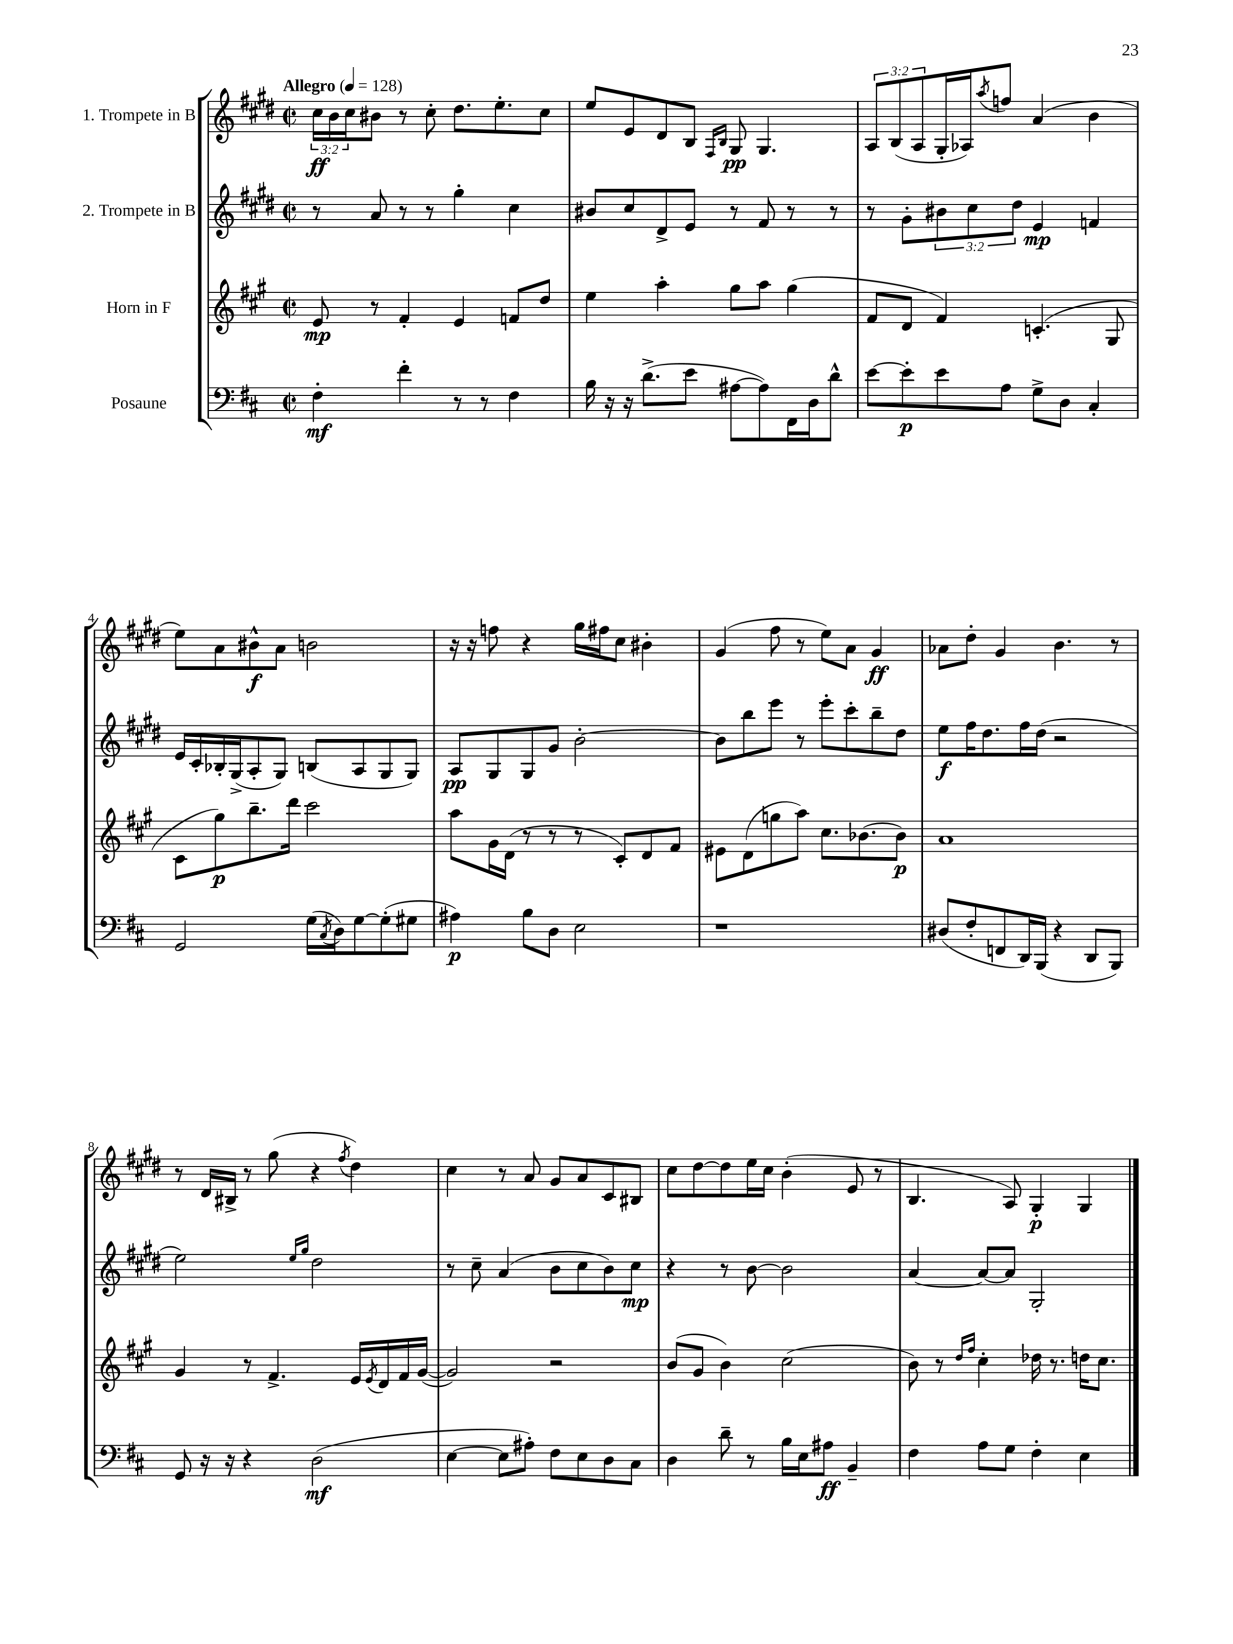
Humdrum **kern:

**kern	**kern	**kern	**kern
*staff4	*staff3	*staff2	*staff1
*clefF4	*clefG2	*clefG2	*clefG2
*k[f#c#]	*k[f#c#g#]	*k[f#c#g#d#]	*k[f#c#g#d#]
*M2/2	*M2/2	*M2/2	*M2/2
*met(c|)	*met(c|)	*met(c|)	*met(c|)
*MM128	*MM128	*MM128	*MM128
4F#'\	8e/	8r	24cc#\LL
.	.	.	24b\
.	.	.	24cc#\J
.	8r	8a/	8b#\J
4f#'\	4f#'/	8r	8r
.	.	8r	8cc#'\
8r	4e/	4gg#'\	8.dd#\L
8r	.	.	.
.	.	.	8.ee'\
4F#\	8f/L	4cc#\	.
.	8dd/J	.	8cc#\J
=	=	=	=
16B\	4ee\	8b#/L	8ee/L
16r	.	.	.
16r	.	8cc#/	8e/
(8.d^\L	.	.	.
.	4aa'\	8d#^/	8d#/
8e\J	.	8e/J	8B/J
.	.	.	16qqF#/LL
.	.	.	16qqB/JJ
[8A#\L	8gg#\L	8r	8G#/
8A#\])	8aa\J	8f#/	4.G#/
16FF#\L	(4gg#\	8r	.
16D\J	.	.	.
8d^^\J	.	8r	.
=	=	=	=
[8e\L	8f#/L	8r	12A/L
.	.	.	(12B/
8e'\]	8d/J	8g#'\L	.
.	.	.	12A/
8e\	4f#/)	12b#\	16G#'/L
.	.	.	16A-/J)
.	.	12cc#\	.
.	.	.	8qaa/
8A\J	.	.	8ff/J
.	.	12dd#\J	.
8G^\L	(4.c'/	4e/	(4a/
8D\J	.	.	.
4C#'/	.	4f/	4b\
.	8G#/	.	.
=	=	=	=
2GG/	8c#\L	16e/LL	8ee\L)
.	.	16c#'/	.
.	8gg#\)	16B-'/	8a\
.	.	(16G#^/J	.
.	8.bb~\	8A'/	8b#^^\
.	.	8G#/J)	8a\J
.	16ddd\Jk	.	.
(16G\LL	2ccc#\	(8B/L	2b\
8qC#/	.	.	.
16D\J)	.	.	.
[8G\	.	8A/	.
(8G'\]	.	8G#/	.
8G#\J	.	8G#/J)	.
=	=	=	=
4A#\)	8aa\L	8A/L	16r
.	.	.	16r
.	16g#\L	8G#/	8ff\
.	(16d\JJ	.	.
8B\L	8r	8G#/	4r
8D\J	8r	8g#/J	.
2E\	8r	[2b'\	16gg#\LL
.	.	.	16ff#\J
.	8c#'/L)	.	8cc#\J
.	8d/	.	4b#'\
.	8f#/J	.	.
=	=	=	=
1r	8e#\L	8b\]L	(4g#/
.	(8d\	8bb\	.
.	8gg\	8eee\J	8ff#\
.	8aa\J)	8r	8r
.	8.cc#\L	8eee'\L	8ee\L)
.	.	8ccc#'\	8a\J
.	(8.b-\	.	.
.	.	8bb~\	4g#/
.	8b-\J)	8dd#\J	.
=	=	=	=
(8D#/L	1a	8ee\L	8a-\L
8F#'/	.	16ff#\K	8dd#'\J
.	.	8.dd#\	.
8FF/	.	.	4g#/
16DD/L)	.	16ff#\L	.
(16BBB/JJ	.	(16dd#\JJ	.
4r	.	2r	4.b\
8DD/L	.	.	.
8BBB/J)	.	.	8r
=	=	=	=
8GG/	4g#/	2ee\)	8r
16r	.	.	16d#/LL
16r	.	.	16B#^/JJ
4r	8r	.	8r
.	4.f#^/	.	(8gg#\
.	.	16qqee/LL	.
.	.	16qqgg#/JJ	.
(2D\	.	2dd#\	4r
.	.	.	8qff#/
.	16e/LL	.	4dd#\)
.	8qe/	.	.
.	16d/	.	.
.	16f#/	.	.
.	([16g#/JJ	.	.
=	=	=	=
[4E\	2g#/])	8r	4cc#\
.	.	8cc#~\	.
8E\]L	.	(4a/	8r
8A#'\J)	.	.	8a/
8F#\L	2r	8b\L	8g#/L
8E\	.	8cc#\	8a/
8D\	.	8b\)	8c#/
8C#\J	.	8cc#\J	8B#/J
=	=	=	=
4D\	(8b/L	4r	8cc#\L
.	8g#/J	.	[8dd#\
8d~\	4b\)	8r	8dd#\]
8r	.	[8b\	16ee\L
.	.	.	16cc#\JJ
16B\LL	(2cc#\	2b\]	(4b'\
16E\J	.	.	.
8A#\J	.	.	.
4BB~/	.	.	8e/
.	.	.	8r
=	=	=	=
4F#\	8b\)	[4a/	4.B/
.	8r	.	.
.	16qqdd/LL	.	.
.	16qqff#/JJ	.	.
8A\L	4cc#'\	8a/_L	.
8G\J	.	8a/]J	8A/)
4F#'\	16dd-\	2G#'/	4G#'/
.	8.r	.	.
4E\	16dd\LK	.	4G#/
.	8.cc#\J	.	.
==	==	==	==
*-	*-	*-	*-
